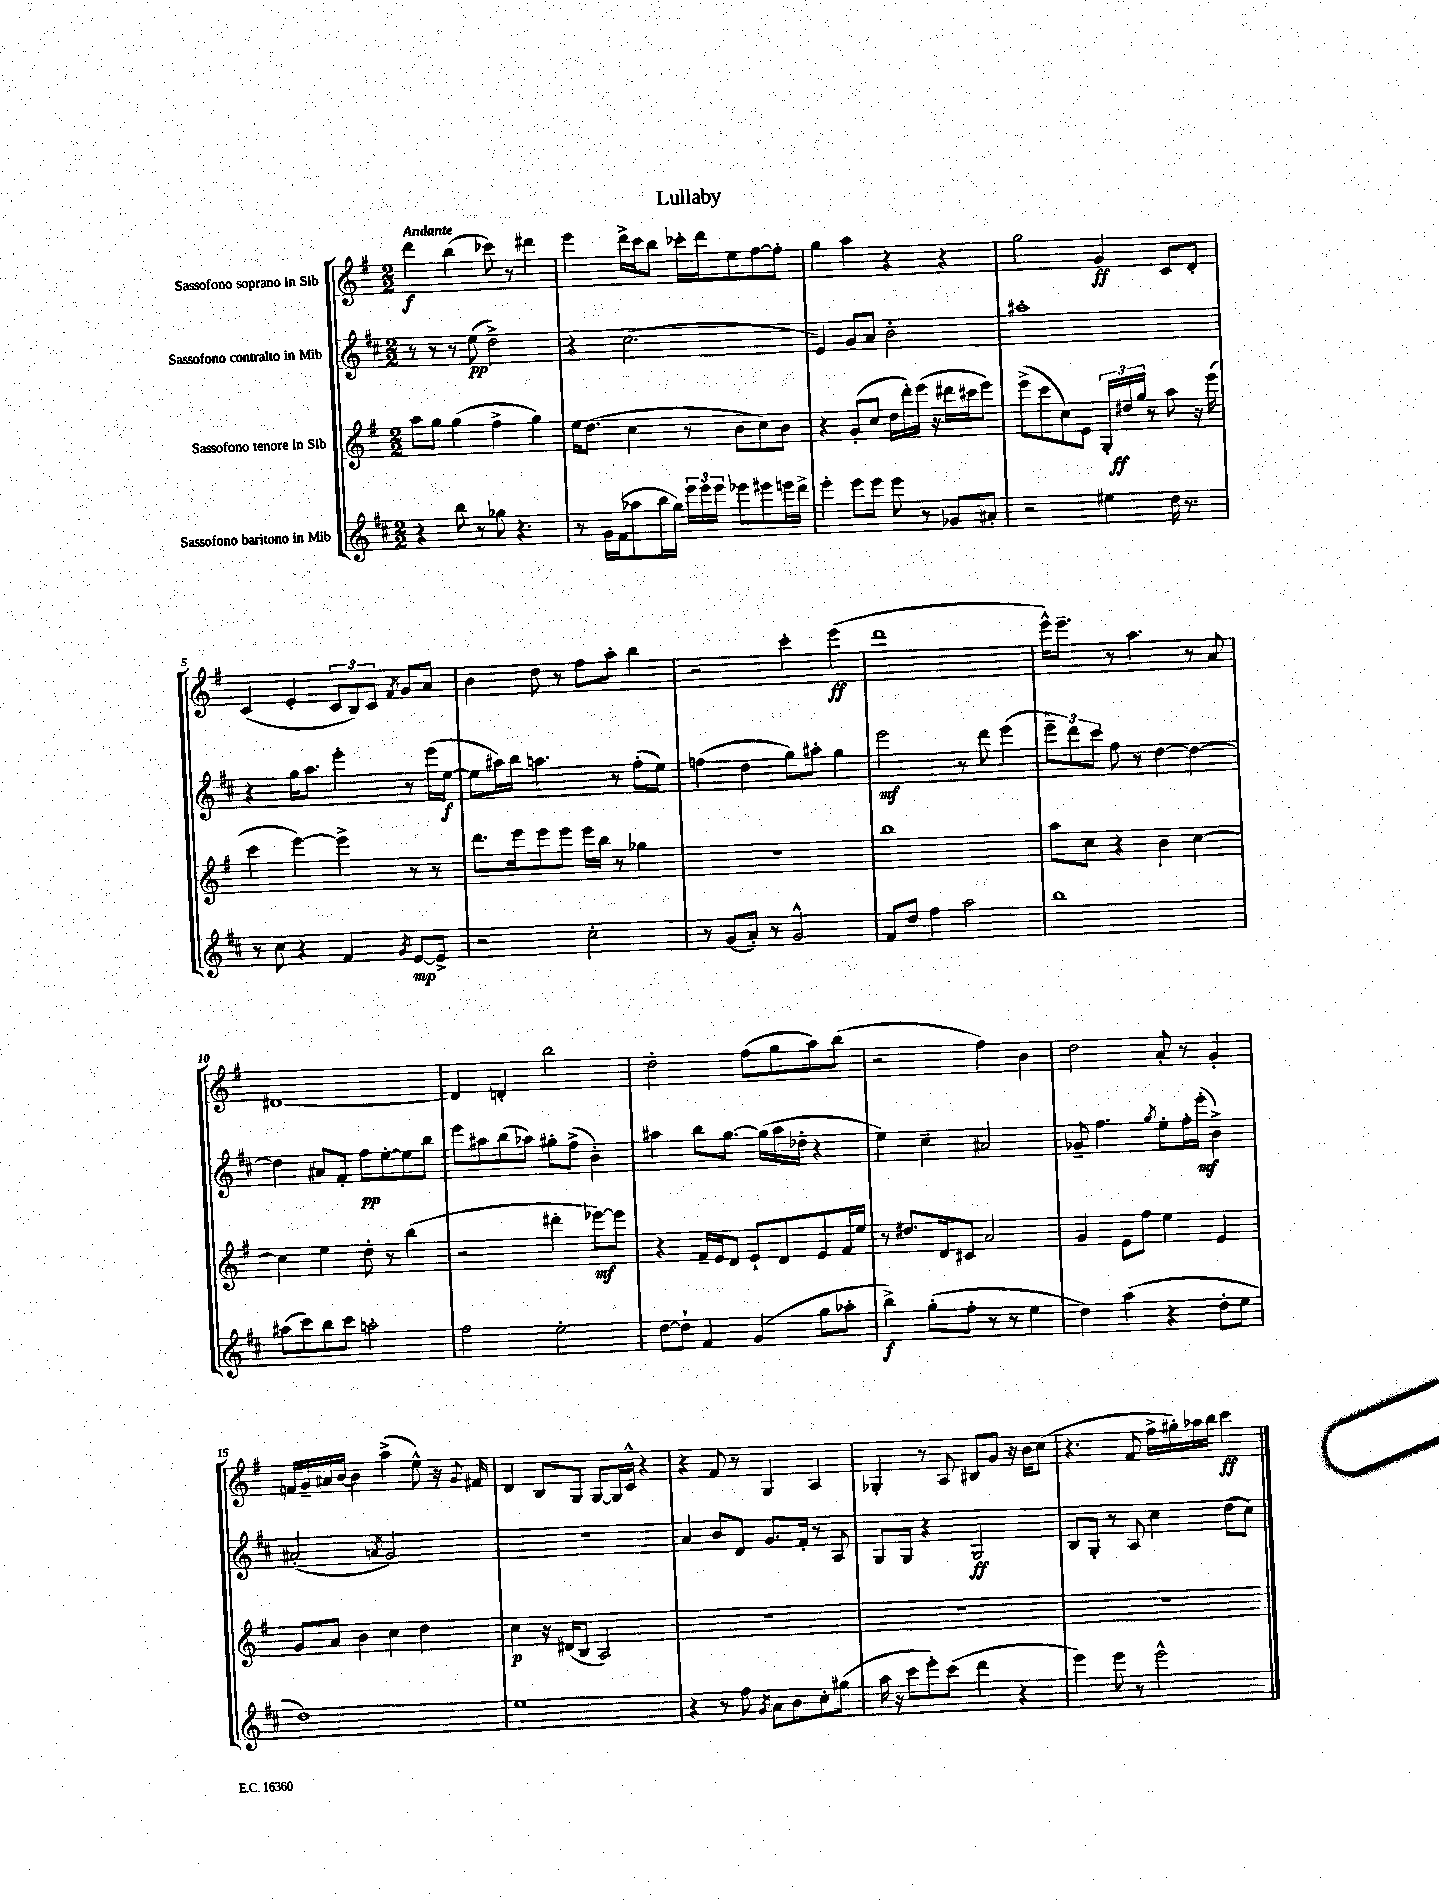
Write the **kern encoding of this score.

**kern	**dynam	**kern	**dynam	**kern	**dynam	**kern	**dynam
*part4	*part4	*part3	*part3	*part2	*part2	*part1	*part1
*staff4	*staff4	*staff3	*staff3	*staff2	*staff2	*staff1	*staff1
*I"Sassofono baritono in Mib	*	*I"Sassofono tenore in Sib	*	*I"Sassofono contralto in Mib	*	*I"Sassofono soprano in Sib	*
*clefG2	*	*clefG2	*	*clefG2	*	*clefG2	*
*k[f#c#]	*	*k[f#]	*	*k[f#c#]	*	*k[f#]	*
*M2/2	*	*M2/2	*	*M2/2	*	*M2/2	*
=1	=1	=1	=1	=1	=1	=1	=1
!	!	!	!	!	!	!LO:TX:a:B:t=Andante	!
4r	.	8aa\L	.	8r	.	4ddd\	f
.	.	8gg\J	.	8r	.	.	.
8bb\	.	(4gg\	.	8r	.	(4bb\	.
8r	.	.	.	(8ee\	pp	.	.
8gg-X\	.	4ff#^\	.	2dd^\)	.	8ccc-X\)	.
4.r	.	.	.	.	.	8r	.
.	.	4gg\)	.	.	.	4ddd#X\	.
=2	=2	=2	=2	=2	=2	=2	=2
8r	.	16ee\KL	.	4r	.	4eee\	.
.	.	(8.dd\J	.	.	.	.	.
16g\LL	.	.	.	.	.	.	.
(16f#\J	.	.	.	.	.	.	.
8aa-X\	.	4cc\	.	(2.cc#\	.	16ddd^\LL	.
.	.	.	.	.	.	16ccc\J	.
16bb\L	.	.	.	.	.	8bb\J	.
16gg\JJ)	.	.	.	.	.	.	.
24eee\LL	.	8r	.	.	.	16ccc-X'\LL	.
24eee\	.	.	.	.	.	.	.
.	.	.	.	.	.	16ddd\J	.
24eee\JJ	.	.	.	.	.	.	.
8eee-X\L	.	8b\L	.	.	.	8ee\	.
8eee#X\	.	8cc\)	.	.	.	[8ff#\	.
16eeen\L	.	8b\J	.	.	.	8ff#'\J]	.
16ddd^\JJ	.	.	.	.	.	.	.
=3	=3	=3	=3	=3	=3	=3	=3
4eee'\	.	4r	.	4e/)	.	4gg\	.
8eee\L	.	(8g'/L	.	8g/L	.	4aa\	.
8eee\J	.	8cc/J	.	8a/J	.	.	.
8eee\	.	16dd\LL	.	2b'\	.	4r	.
.	.	16ddd'\)	.	.	.	.	.
8r	.	(16eee\JJ	.	.	.	.	.
.	.	16r	.	.	.	.	.
8g-X/L	.	16ddd#X\LL	.	.	.	4r	.
.	.	16ccc#X\J	.	.	.	.	.
8a#X'/J	.	8eee\J)	.	.	.	.	.
=4	=4	=4	=4	=4	=4	=4	=4
2r	.	(8eee^\L	.	1aa#X'	.	2gg\	.
.	.	8ccc\	.	.	.	.	.
.	.	8cc\)	.	.	.	.	.
.	.	8e\J	.	.	.	.	.
4ee#X\	.	24G'/LL	.	.	.	4g/	ff
.	.	24dd#X/	ff	.	.	.	.
.	.	24gg/JJ	.	.	.	.	.
.	.	8r	.	.	.	.	.
16dd\	.	8aa\	.	.	.	8c/L	.
8.r	.	.	.	.	.	.	.
.	.	16r	.	.	.	8d'/J	.
.	.	(16eee\	.	.	.	.	.
!!LO:LB:g=z
=5	=5	=5	=5	=5	=5	=5	=5
8r	.	4ccc\	.	4r	.	(4c/	.
8cc#\	.	.	.	.	.	.	.
4r	.	[4eee\)	.	16gg\KL	.	4e'/	.
.	.	.	.	8.aa\J	.	.	.
4f#/	.	4eee^\]	.	4eee'\	.	12c/L	.
.	.	.	.	.	.	12B/)	.
.	.	.	.	.	.	12c/J	.
8qg/	.	.	.	.	.	8qf#/	.
[8e/L	mp	8r	.	8r	.	8g/L	.
8e^/J]	.	8r	.	(16eee\LL	.	8a/J	.
.	.	.	.	[16ee\JJ	f	.	.
=6	=6	=6	=6	=6	=6	=6	=6
2r	.	8.ddd\L	.	8ee\L]	.	4b\	.
.	.	.	.	16aa#X\L)	.	.	.
.	.	16eee\k	.	16bb\JJ	.	.	.
.	.	8eee\	.	4.aan\	.	8dd\	.
.	.	8eee\J	.	.	.	8r	.
2cc#'\	.	16eee\LL	.	.	.	8ff#\L	.
.	.	16bb\JJ	.	.	.	.	.
.	.	8r	.	8r	.	8aa'\J	.
.	.	4gg-X\	.	(8ff#'\L	.	4bb\	.
.	.	.	.	8ee\J)	.	.	.
=7	=7	=7	=7	=7	=7	=7	=7
8r	.	1r	.	(4ffn\	.	2r	.
(8g/L	.	.	.	.	.	.	.
8a'/J)	.	.	.	4dd\	.	.	.
8r	.	.	.	.	.	.	.
2g^^/	.	.	.	8gg\L)	.	4ccc'\	.
.	.	.	.	8aa#X'\J	.	.	.
.	.	.	.	4gg\	.	(4eee\	ff
=8	=8	=8	=8	=8	=8	=8	=8
8f#/L	.	1bb	.	2eee\	mf	1ddd	.
8dd/J	.	.	.	.	.	.	.
4ff#\	.	.	.	.	.	.	.
2aa\	.	.	.	8r	.	.	.
.	.	.	.	8ddd\	.	.	.
.	.	.	.	(4eee\	.	.	.
=9	=9	=9	=9	=9	=9	=9	=9
1bb	.	8aa\L	.	12eee~\L)	.	16eee^^\KL)	.
.	.	.	.	.	.	8.eee~\J	.
.	.	.	.	12ddd\	.	.	.
.	.	8cc\J	.	.	.	.	.
.	.	.	.	12ccc#\J	.	.	.
.	.	4r	.	8ff#\	.	8r	.
.	.	.	.	8r	.	4.aa\	.
.	.	4b\	.	[4dd\	.	.	.
.	.	[4cc\	.	4dd\_	.	8r	.
.	.	.	.	.	.	8a/	.
!!LO:LB:g=z
=10	=10	=10	=10	=10	=10	=10	=10
(8aa#X\L	.	4cc\]	.	4dd\]	.	[1d#X	.
8ccc#\)	.	.	.	.	.	.	.
8bb\	.	4ee\	.	8a#X/L	.	.	.
8ccc#\J	.	.	.	8f#'/J	.	.	.
2aan'\	.	8dd'\	.	8ff#\L	pp	.	.
.	.	8r	.	[8ee'\	.	.	.
.	.	(4bb\	.	8ee\]	.	.	.
.	.	.	.	8bb\J	.	.	.
=11	=11	=11	=11	=11	=11	=11	=11
2ff#\	.	2r	.	8eee\L	.	4d#/]	.
.	.	.	.	8aa#X\	.	.	.
.	.	.	.	(8bb\	.	4dn'/	.
.	.	.	.	8aa-X\J)	.	.	.
2ee'\	.	4ddd#X'\	.	8gg#X'\L	.	2bb\	.
.	.	.	.	(8ff#^\J	.	.	.
.	.	[8eee-X\L)	mf	4b'\)	.	.	.
.	.	8eee-\J]	.	.	.	.	.
=12	=12	=12	=12	=12	=12	=12	=12
[8dd\L	.	4r	.	4aa#X\	.	2dd'\	.
8dd`\J]	.	.	.	.	.	.	.
4f#/	.	16f#~/LL	.	8bb\L	.	.	.
.	.	16e/J	.	.	.	.	.
.	.	8d/J	.	[8.gg\J	.	.	.
(4g/	.	8e`/L	.	.	.	(8ff#\L	.
.	.	.	.	(16gg\LL]	.	.	.
.	.	8d/	.	16aa#\	.	8gg\	.
.	.	.	.	16dd-X'\JJ	.	.	.
8gg\L	.	8e/	.	4r	.	8aa\)	.
8aa-X'\J	.	16f#/L	.	.	.	(8bb\J	.
.	.	16ee/JJ	.	.	.	.	.
=13	=13	=13	=13	=13	=13	=13	=13
4bb^\)	f	8r	.	4ee\)	.	2r	.
.	.	8.dd#X/L	.	.	.	.	.
(8gg'\L	.	.	.	4cc#~\	.	.	.
.	.	16d/k	.	.	.	.	.
8ff#'\J	.	8c#X/J	.	.	.	.	.
8r	.	2a/	.	2a#X/	.	4ff#\)	.
8r	.	.	.	.	.	.	.
4ee\	.	.	.	.	.	4b\	.
=14	=14	=14	=14	=14	=14	=14	=14
4dd\)	.	4g/	.	8g-X~/	.	2dd\	.
.	.	.	.	4.ff#\	.	.	.
(4aa\	.	8e\L	.	.	.	.	.
.	.	8ff#\J	.	.	.	.	.
.	.	.	.	8qgg/	.	.	.
4r	.	4ee\	.	8ee'\L	.	8a'/	.
.	.	.	.	16ff#'\L	.	8r	.
.	.	.	.	(16eee'\JJ	mf	.	.
8dd'\L	.	4e/	.	4b^\)	.	4g'/	.
8ee\J	.	.	.	.	.	.	.
!!LO:LB:g=z
=15	=15	=15	=15	=15	=15	=15	=15
1dd)	.	8g/L	.	(2a#X'/	.	16fn/LL	.
.	.	.	.	.	.	16g~/	.
.	.	8a/J	.	.	.	16a#X/	.
.	.	.	.	.	.	[16b/JJ	.
.	.	4b\	.	.	.	4b\]	.
.	.	.	.	8qan/	.	.	.
.	.	4cc\	.	2g/)	.	(4aa^\	.
.	.	4dd\	.	.	.	8ee^^\)	.
.	.	.	.	.	.	16r	.
.	.	.	.	.	.	8qqg/	.
.	.	.	.	.	.	16f#X/	.
=16	=16	=16	=16	=16	=16	=16	=16
1ee	.	4cc\	p	1r	.	4d/	.
.	.	16r	.	.	.	8B/L	.
.	.	(16d#X/KL	.	.	.	.	.
.	.	8B/J	.	.	.	8G/J	.
.	.	2A/)	.	.	.	[8G/L	.
.	.	.	.	.	.	16G/L]	.
.	.	.	.	.	.	16c^^/JJ	.
.	.	.	.	.	.	4r	.
=17	=17	=17	=17	=17	=17	=17	=17
4r	.	1r	.	4a/	.	4r	.
8r	.	.	.	8b/L	.	8f#/	.
8ff#\	.	.	.	8d/J	.	8r	.
8qg/	.	.	.	.	.	.	.
8a\L	.	.	.	8.g/L	.	4G/	.
8b\	.	.	.	.	.	.	.
.	.	.	.	16f#'/Jk	.	.	.
8cc#'\	.	.	.	8r	.	4A/	.
(8gg#X\J	.	.	.	8A/	.	.	.
=18	=18	=18	=18	=18	=18	=18	=18
16aa\	.	1r	.	8G/L	.	4G-X'/	.
16r	.	.	.	.	.	.	.
8ccc#\L	.	.	.	8G/J	.	.	.
8eee'\)	.	.	.	4r	.	8r	.
(8ccc#\J	.	.	.	.	.	8A/	.
4ddd\	.	.	.	2G/	ff	8B#X/L	.
.	.	.	.	.	.	8g/J	.
4r	.	.	.	.	.	16r	.
.	.	.	.	.	.	16b\KL	.
.	.	.	.	.	.	(8cc\J	.
=19	=19	=19	=19	=19	=19	=19	=19
4eee\)	.	1r	.	8B/L	.	4.r	.
.	.	.	.	8G'/J	.	.	.
8eee\	.	.	.	8r	.	.	.
8r	.	.	.	8A/	.	8f#/	.
2eee^^\	.	.	.	4cc#\	.	16ff#^\LL	.
.	.	.	.	.	.	16gg#X'\)	.
.	.	.	.	.	.	16aa-X\	.
.	.	.	.	.	.	16bb\JJ	.
.	.	.	.	(8dd\L	.	4ccc\	ff
.	.	.	.	8cc#\J)	.	.	.
==	==	==	==	==	==	==	==
*-	*-	*-	*-	*-	*-	*-	*-
